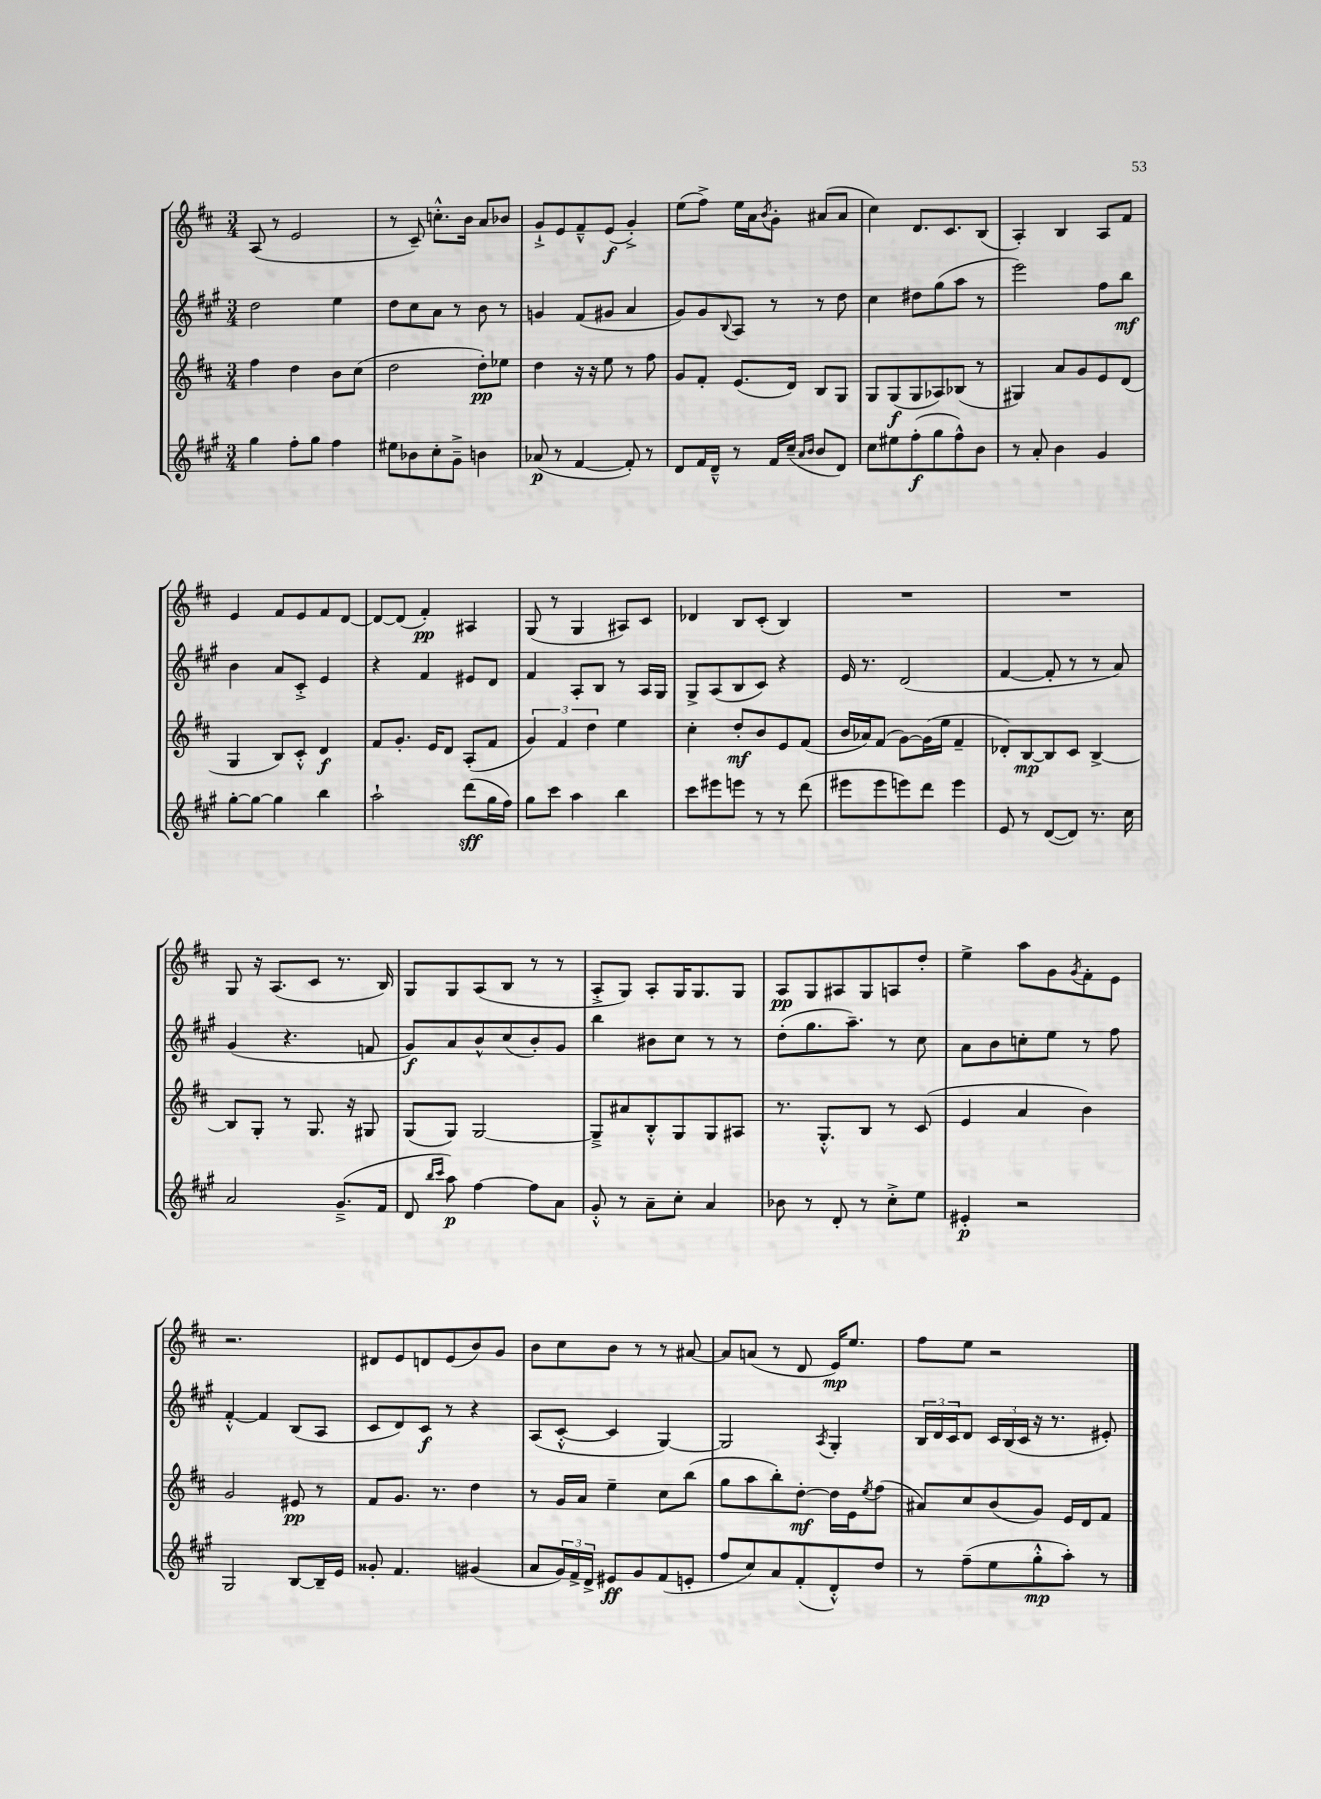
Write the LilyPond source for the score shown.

<<
\new StaffGroup <<
\new Staff = "s0" {
    \clef treble \key d \major \numericTimeSignature \time 3/4
    a8( r8 e'2 |
    r8 cis'8--) c''8.-.-^ b'16 a'8 bes'8 |
    g'8-!-> e'8 fis'8---^ e'8\f( g'4-.->) |
    e''8( fis''8->) e''16 a'16 \acciaccatura { b'8 } g'8-. ais'8( ais'8 |
    cis''4) d'8. cis'8. b8( |
    a4-.) b4 a8 fis'8 |
    e'4 fis'8 e'8 fis'8 d'8~ |
    d'8~ d'8( fis'4-.\pp) ais4 |
    g8( r8 g4 ais8) cis'8 |
    des'4 b8 cis'8-.( b4) |
    R2. |
    R2. |
    g8 r16 a8.( cis'8 r8. b16) |
    g8 g8 a8( b8 r8 r8 |
    a8-.-> g8) a8-. g16 g8. g8 |
    a8\pp g8 ais8 g8 a8 d''8-. |
    e''4-> a''8 g'8 \acciaccatura { g'8 } fis'8-. e'8 |
    r2. |
    dis'8 e'8 d'8 e'8( b'8) g'8 |
    b'8 cis''8 b'8 r8 r8 ais'8~ |
    ais'8 a'8( r8 d'8 e'16\mp) e''8. |
    fis''8 e''8 r2 \bar "|." |
}
\new Staff = "s1" {
    \clef treble \key a \major \numericTimeSignature \time 3/4
    d''2 e''4 |
    d''8 cis''8 a'8 r8 b'8 r8 |
    g'4 fis'8( gis'8 a'4 |
    gis'8) gis'8 \appoggiatura { b8 } a8 r8 r8 d''8 |
    cis''4 dis''8 gis''8( a''8 r8 |
    e'''2) fis''8 b''8\mf |
    b'4 a'8 cis'8-.-> e'4 |
    r4 fis'4 eis'8 d'8 |
    fis'4 a8-. b8 r8 a16 gis16 |
    gis8-> a8( b8 cis'8) r4 |
    e'16 r8. d'2( |
    fis'4~ fis'8-. r8 r8 a'8) |
    gis'4( r4. f'8 |
    gis'8\f) a'8 b'8-^ cis''8( b'8-.) gis'8 |
    b''4 bis'8 cis''8 r8 r8 |
    d''8-.( gis''8. a''8.--) r8 cis''8 |
    a'8 b'8 c''8-. e''8 r8 fis''8 |
    fis'4~-.-^ fis'4 b8( a8 |
    cis'8 d'8) cis'8\f r8 r4 |
    a8( cis'8~-.-^ cis'4 gis4~) |
    gis2 \acciaccatura { a8 } gis4-. |
    \tuplet 3/2 { b16 d'16 cis'16 } d'8 \tuplet 3/2 { cis'16 b16( cis'16 } r16 r8. eis'8-.) \bar "|." |
}
\new Staff = "s2" {
    \clef treble \key d \major \numericTimeSignature \time 3/4
    fis''4 d''4 b'8 cis''8( |
    d''2 d''8-.\pp) ees''8 |
    d''4 r16 r16 e''8 r8 fis''8 |
    g'8 fis'8-. e'8.( d'16) b8 g8 |
    g8 g8\f( g8 aes8) bes8( r8 |
    gis4) a'8 g'8 e'8 d'8( |
    g4 b8) cis'8-.-^ d'4\f |
    fis'8 g'8.-. e'16 d'8 a8-.( fis'8 |
    \tuplet 3/2 { g'4) fis'4 d''4 } e''4 |
    cis''4-. d''8-.\mf b'8 e'8 fis'8( |
    b'16 aes'16) fis'8( g'8~) g'16( e''16 fis'4-- |
    des'8-.) b8~\mp b8 cis'8 b4~-> |
    b8 g8-. r8 g8. r16 gis8 |
    g8( g8) g2~ |
    g8---> ais'8 b8-.-^ g8 g8 ais8 |
    r8. g8.-.-^ b8 r8 cis'8( |
    e'4 a'4 b'4) |
    g'2 eis'8\pp r8 |
    fis'8 g'8. r8. d''4 |
    r8 g'16 a'16 e''4-- cis''8 b''8( |
    g''8 a''8 b''8-.) d''8~-.\mf d''16 e'16 \acciaccatura { e''8 } fis''8( |
    ais'8) cis''8 b'8( g'8) e'16 d'16 fis'8 \bar "|." |
}
\new Staff = "s3" {
    \clef treble \key a \major \numericTimeSignature \time 3/4
    gis''4 fis''8-. gis''8 fis''4 |
    eis''8 bes'8 cis''8-. gis'8---> b'4 |
    aes'8\p( r8 fis'4~ fis'8-.) r8 |
    d'8 fis'16 d'16---^ r8 fis'16 cis''16--( \grace { a'16 b'16 } b'8 d'8) |
    cis''8 eis''8 fis''8-.\f( gis''8 fis''8-^) b'8 |
    r8 a'8-. b'4 gis'4 |
    gis''8~-. gis''8~ gis''4 b''4 |
    a''2-! d'''8\sff( gis''16 fis''16) |
    gis''8 cis'''8 a''4 b''4 |
    cis'''8 eis'''8 e'''8 r8 r8 d'''8( |
    eis'''8 eis'''8 e'''8) d'''8 e'''4 |
    e'8 r8 d'8~( d'8) r8. cis''16 |
    a'2 gis'8.--->( fis'16 |
    d'8 \grace { b''16 cis'''16 } a''8\p) fis''4~ fis''8 a'8 |
    gis'8-.-^ r8 a'8-- cis''8-. a'4 |
    bes'8 r8 d'8-. r8 cis''8-.-> e''8 |
    eis'4-.\p r2 |
    gis2 b8~ b16-- e'16 |
    gisis'8-. fis'4. gis'4( |
    a'8 \tuplet 3/2 { gis'16) fis'16-> d'16-> } eis'8\ff gis'8 fis'8( e'8-. |
    fis''8 cis''8) a'8 fis'8-.( d'8-.-^) d''8 |
    r8 fis''8--( e''8 gis''8-.-^\mp a''8-.) r8 \bar "|." |
}
>>
>>
\layout { \context { \Score \remove "Bar_number_engraver" } }
